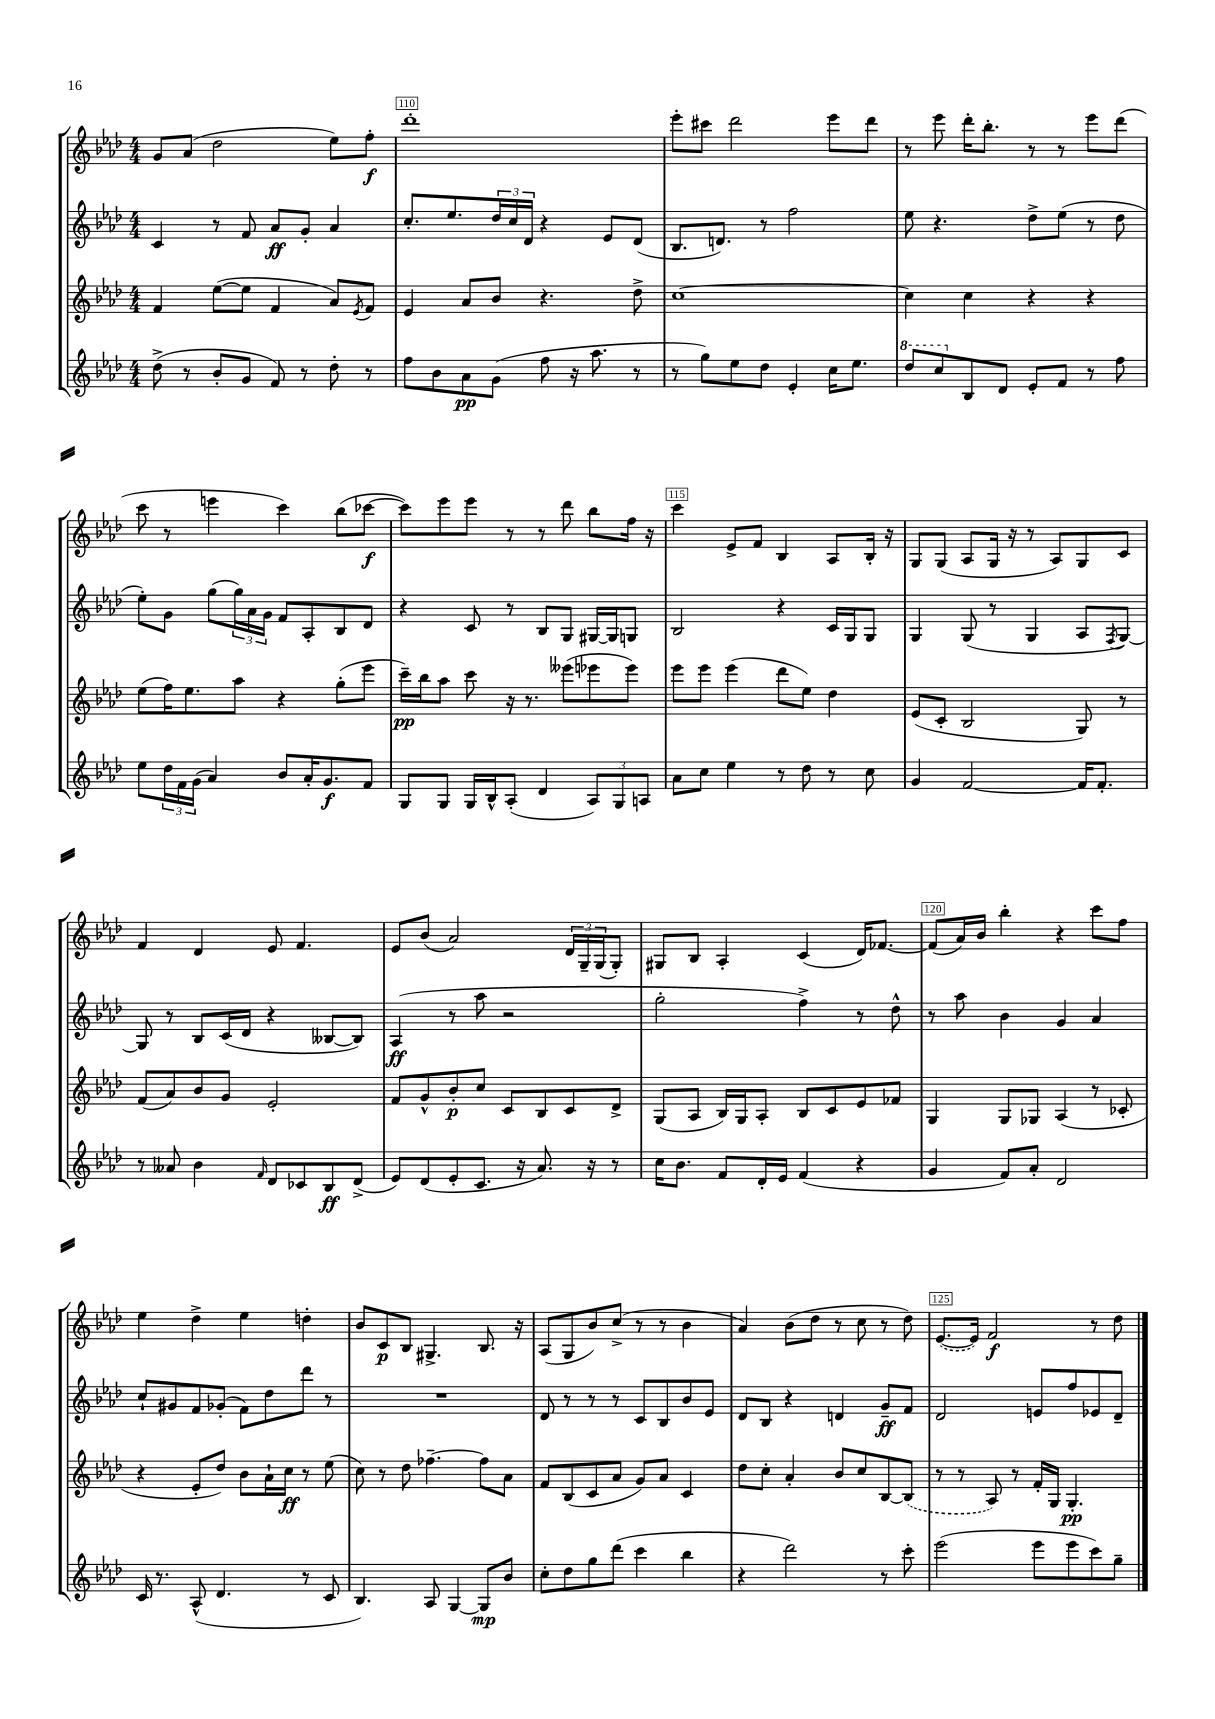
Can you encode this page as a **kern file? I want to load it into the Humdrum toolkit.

**kern	**kern	**kern	**kern
*staff4	*staff3	*staff2	*staff1
*clefG2	*clefG2	*clefG2	*clefG2
*k[b-e-a-d-]	*k[b-e-a-d-]	*k[b-e-a-d-]	*k[b-e-a-d-]
*M4/4	*M4/4	*M4/4	*M4/4
(8dd-^\	4f/	4c/	8g/L
8r	.	.	(8a-/J
8b-'/L	([8ee-\L	8r	2dd-\
8g/J	8ee-\]J	8f/	.
8f/)	4f/	8a-/L	.
8r	.	8g'/J	.
8dd-'\	8a-/L)	4a-/	8ee-\L)
.	8qe-/	.	.
8r	8f/J	.	8ff'\J
=	=	=	=
8ff\L	4e-/	8.cc'/L	1ddd-'
8b-\	.	.	.
.	.	8.ee-/	.
8a-\	8a-/L	.	.
(8g\J	8b-/J	24dd-/L	.
.	.	24cc/	.
.	.	24d-/JJ	.
8ff\	4.r	4r	.
16r	.	.	.
8.aa-\	.	.	.
.	.	8e-/L	.
8r	8dd-^\	(8d-/J	.
=	=	=	=
8r	[1cc	8.B-/L	8eee-'\L
8gg\L)	.	.	8ccc#\J
.	.	8.d/J)	.
8ee-\	.	.	2ddd-\
8dd-\J	.	8r	.
4e-'/	.	2ff\	.
16cc\LK	.	.	8eee-\L
8.ee-\J	.	.	.
.	.	.	8ddd-\J
=	=	=	=
8ddd-/L	4cc\]	8ee-\	8r
8ccc/	.	4.r	8eee-\
8B-/	4cc\	.	16ddd-'\LK
.	.	.	8.bb-'\J
8d-/J	.	.	.
8e-'/L	4r	8dd-^\L	8r
8f/J	.	(8ee-\J	8r
8r	4r	8r	8eee-\L
8ff\	.	8dd-\	(8ddd-\J
=	=	=	=
8ee-\L	(8ee-\L	8ee-'\L)	8ccc\
24dd-\L	16ff\K)	8g\J	8r
24f\	.	.	.
.	8.ee-\	.	.
(24g\JJ	.	.	.
4a-/)	.	(8gg\L	4eee\
.	8aa-\J	24gg\L)	.
.	.	24a-\	.
.	.	24g\JJ	.
8b-/L	4r	8f/L	4ccc\)
16a-'/K	.	8A-'/	.
8.g/	.	.	.
.	(8gg'\L	8B-/	(8bb-\L
8f/J	8eee-\J	8d-/J	[8ccc-\J
=	=	=	=
8G/L	16ccc~\LL)	4r	8ccc-\]L)
.	16bb-\J	.	.
8G/J	8aa-\J	.	8eee-\
16G/LL	8ccc\	8c/	8eee-\J
16B-^^/J	.	.	.
(8A-'/J	16r	8r	8r
.	8.r	.	.
4d-/	.	8B-/L	8r
.	(8eee--\L	8G/J	8ddd-\
12A-/L)	8eee-\	[16G#/LL	8bb-\L
.	.	16G#/]J	.
12G/	.	.	.
.	8eee-\J)	8G/J	16ff\Jk
12A/J	.	.	.
.	.	.	16r
=	=	=	=
8a-\L	8eee-\L	2B-/	4ccc\
8cc\J	8eee-\J	.	.
4ee-\	(4eee-\	.	8e-^/L
.	.	.	8f/J
8r	8ddd-\L	4r	4B-/
8dd-\	8ee-\J)	.	.
8r	4dd-\	16c/LL	8A-/L
.	.	16G/J	.
8cc\	.	8G/J	16B-'/Jk
.	.	.	16r
=	=	=	=
4g/	(8e-/L	4G/	8G/L
.	8c'/J	.	(8G/J
[2f/	2B-/	(8G/	8A-/L
.	.	8r	16G/Jk
.	.	.	16r
.	.	4G/	8r
.	.	.	8A-/L)
16f/]LK	8G/)	8A-/L	8G/
8.f'/J	.	.	.
.	.	8qF/	.
.	8r	[8G/J)	8c/J
=	=	=	=
8r	(8f/L	8G/]	4f/
8a--/	8a-/)	8r	.
4b-\	8b-/	8B-/L	4d-/
.	8g/J	(16c/L	.
.	.	16d-/JJ	.
16qqf/	.	.	.
8d-/L	2e-'/	4r	8e-/
8c-/	.	.	4.f/
8B-/	.	[8B--/L	.
(8d-^/J	.	8B--/]J)	.
=	=	=	=
8e-/L)	8f/L	(4A-/	8e-/L
(8d-/	8g^^/	.	(8b-/J
8e-'/	8b-'/	8r	2a-/)
8.c/J	8cc/J	8aa-\	.
.	8c/L	2r	.
16r	.	.	.
8.a-/)	8B-/	.	.
.	8c/	.	24d-/LL
.	.	.	24G~/
16r	.	.	.
.	.	.	(24G/J
8r	8d-^/J	.	8G'/J)
=	=	=	=
16cc\LK	(8G/L	2gg'\	8G#/L
8.b-\J	.	.	.
.	8A-/J	.	8B-/J
8f/L	16B-/LL)	.	4A-'/
.	16G/J	.	.
16d-'/L	8A-'/J	.	.
16e-/JJ	.	.	.
(4f/	8B-/L	4ff^\)	(4c/
.	8c/	.	.
4r	8e-/	8r	16d-/LK)
.	.	.	[8.f-/J
.	8f-/J	8dd-^^\	.
=	=	=	=
4g/	4G/	8r	(8f-/]L
.	.	8aa-\	16a-/L)
.	.	.	16b-/JJ
8f/L)	8G/L	4b-\	4bb-'\
8a-'/J	8G-/J	.	.
2d-/	(4A-/	4g/	4r
.	8r	4a-/	8ccc\L
.	8c-'/	.	8ff\J
=	=	=	=
16c/	4r	8cc`/L	4ee-\
8.r	.	.	.
.	.	8g#/	.
(8A-^^/	8e-'/L	8f/	4dd-^\
4.d-/	8dd-/J)	(8g-'/J	.
.	8b-\L	8f\L)	4ee-\
.	16a-`\L	8dd-\	.
.	16cc\JJ	.	.
8r	8r	8ddd-\J	4dd'\
8c/	(8ee-\	8r	.
=	=	=	=
4.B-/)	8cc\)	1r	8b-/L
.	8r	.	8c/
.	8dd-\	.	8B-/J
8A-/	[4.ff-~\	.	4.G#^/
[4G/	.	.	.
8G/]L	8ff-\]L	.	8.B-/
8b-/J	8a-\J	.	.
.	.	.	16r
=	=	=	=
8cc'\L	8f/L	8d-/	(8A-/L
8dd-\	(8B-/	8r	8G/
8gg\	8c/	8r	8b-/)
(8ddd-\J	8a-/J	8r	(8cc^/J
4ccc\	8g/L)	8c/L	8r
.	8a-/J	8B-/	8r
4bb-\	4c/	8b-/	4b-\
.	.	8e-/J	.
=	=	=	=
4r	8dd-\L	8d-/L	4a-/)
.	8cc'\J	8B-/J	.
2ddd-\)	4a-'/	4r	(8b-\L
.	.	.	8dd-\J
.	8b-/L	4d/	8r
.	8cc/	.	8cc\
8r	[8B-/	8g~/L	8r
8ccc'\	(8B-/]J	8f/J	8dd-\)
=	=	=	=
(2eee-\	8r	2d-/	([8.e-/L
.	8r	.	.
.	.	.	16e-/]Jk)
.	8A-/)	.	2f/
.	8r	.	.
8eee-\L	16f'/LL	8e/L	.
.	16G/JJ	.	.
8eee-\	4.G'/	8ff/	.
8ccc\)	.	8e-/	8r
8gg~\J	.	8d-~/J	8dd-\
==	==	==	==
*-	*-	*-	*-
